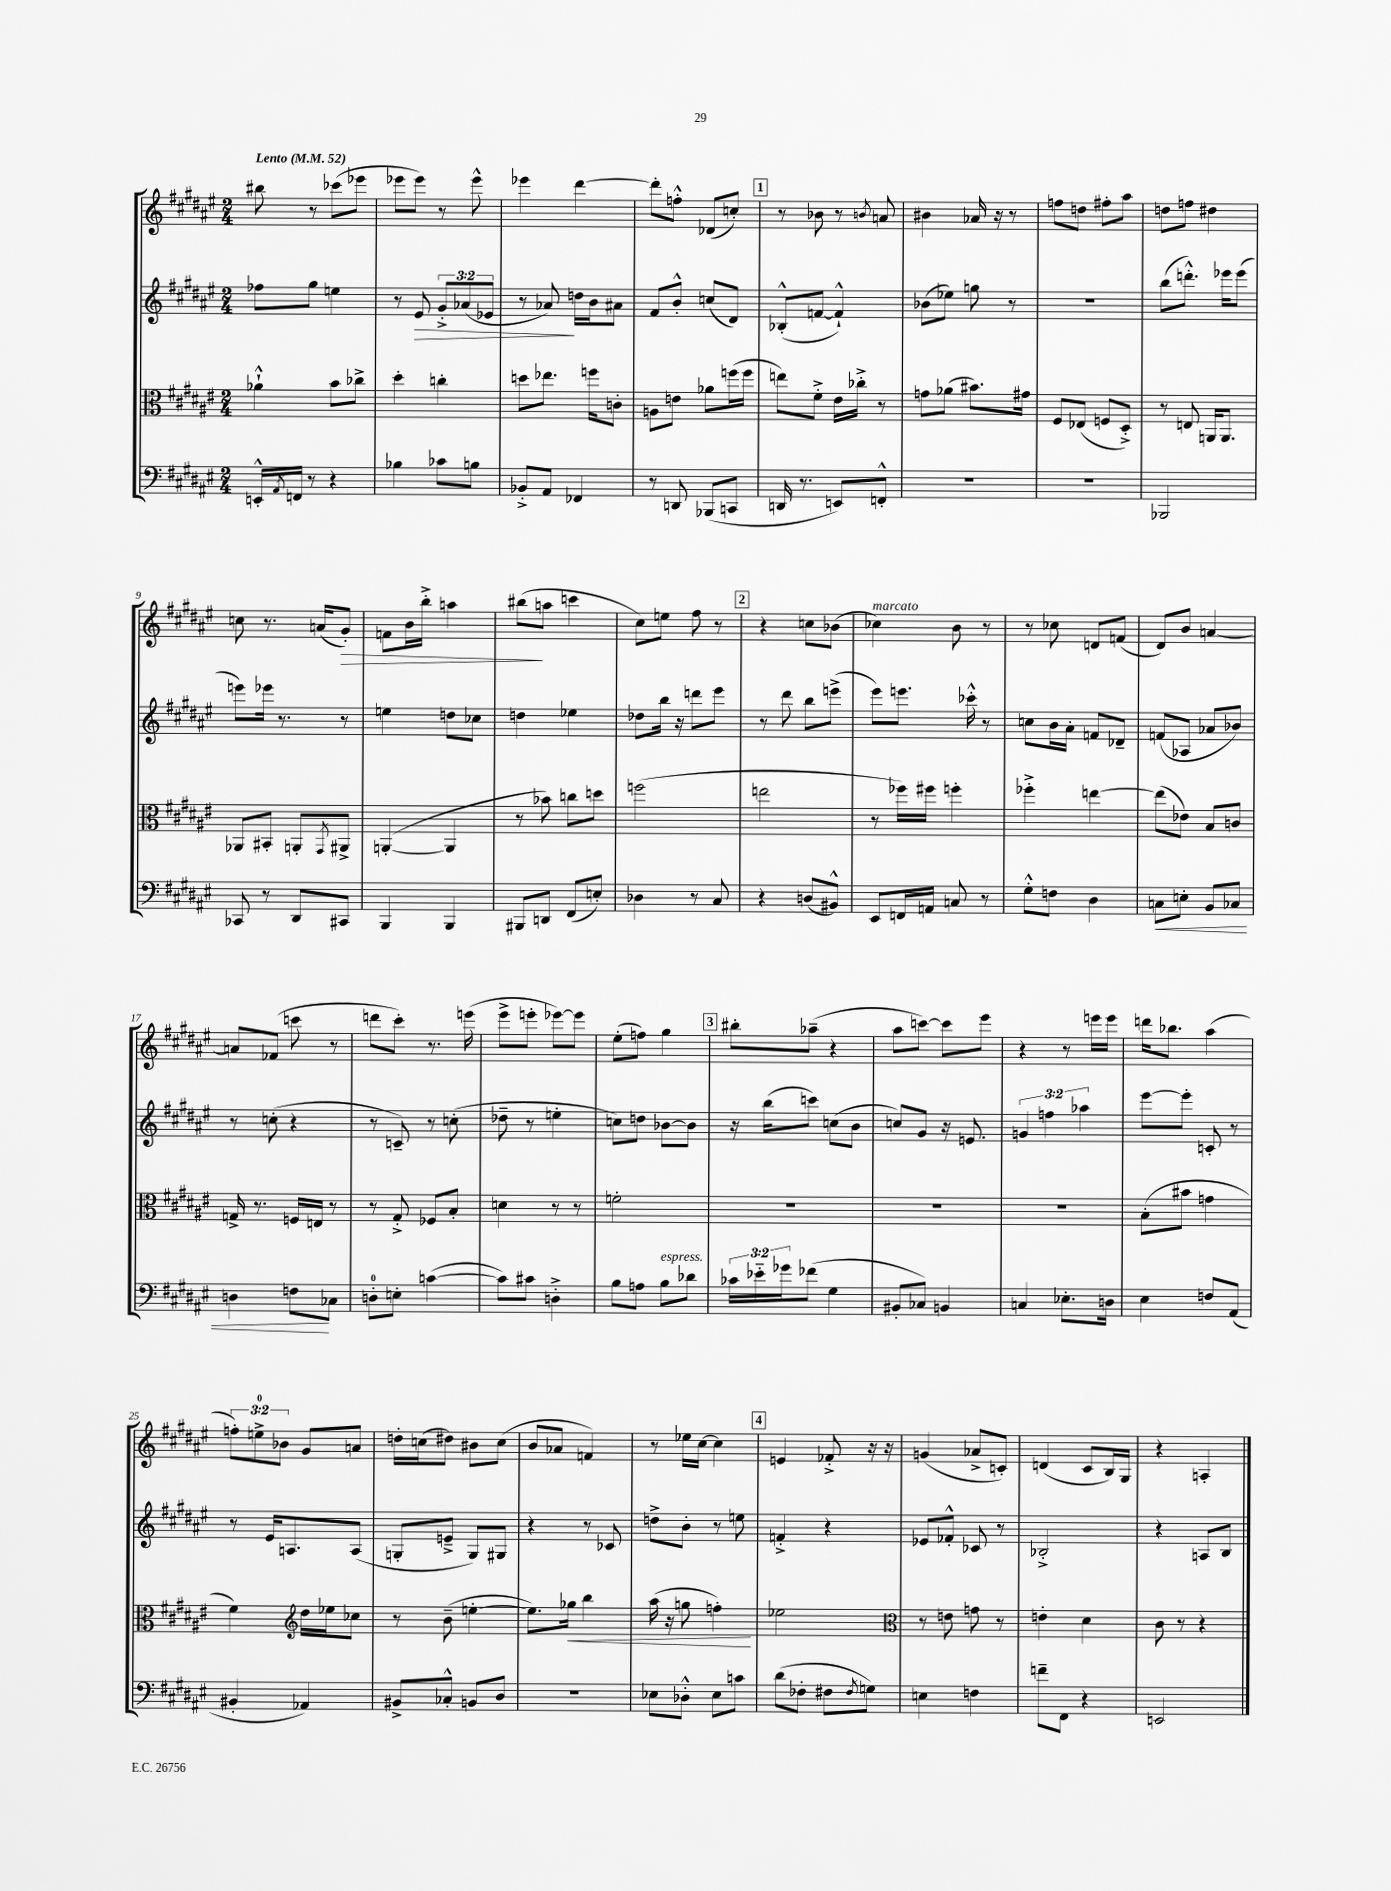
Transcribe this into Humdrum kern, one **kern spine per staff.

**kern	**kern	**kern	**kern
*staff4	*staff3	*staff2	*staff1
*clefF4	*clefC3	*clefG2	*clefG2
*k[f#c#g#d#a#e#]	*k[f#c#g#d#a#e#]	*k[f#c#g#d#a#e#]	*k[f#c#g#d#a#e#]
*M2/4	*M2/4	*M2/4	*M2/4
*MM52	*MM52	*MM52	*MM52
16EE'^^/LL	4a-`^^\	8ff-\L	8bb#\
8qAA#/	.	.	.
16FF/JJ	.	.	.
8r	.	8gg#\J	8r
4r	8b\L	4ee\	(8ccc-\L
.	8cc-^\J	.	8eee-\J
=	=	=	=
4B-\	4dd#'\	8r	8eee-\L
.	.	8e#/	8eee-\J)
8c-\L	4cc'\	12g#'^/L	8r
.	.	(12a-/	.
8B\J	.	.	8eee-^^\
.	.	12e-/J	.
=	=	=	=
8BB-'^/L	8dd\L	8r	4eee-\
8AA#/J	8.ee-\J	8a-/)	.
4FF-/	.	16dd\LL	[4ddd#\
.	16ff\LK	16b\J	.
.	8c'\J	8a#\J	.
=	=	=	=
8r	8A\L	8f#/L	8ddd#'\]L
8DD/	8e\J	8b'^^/J	8ff'^^\J
(8BBB-/L	8a-\L	(8cc/L	(8d-/L
8CC/J	(16ff\L	8d#/J)	8cc'/J)
.	16ff\JJ	.	.
=	=	=	=
16DD/	8ee\L)	(8B-'^^/L	8r
8.r	.	.	.
.	8f#'^\J	[8f/J	8b-\
8EE/L)	16e#\LL	4f`^^/])	8r
.	16cc-'^\JJ	.	.
.	.	.	8qb/
8FF'^^/J	8r	.	8a/
=	=	=	=
2r	8g\L	(8b-\L	4b#\
.	(8a-\J	8ee-\J)	.
.	8.b#\L)	8gg\	16a-/
.	.	.	16r
.	.	8r	8r
.	16g#\Jk	.	.
=	=	=	=
2r	8F#/L	2r	8ff\L
.	(8E-/J	.	8dd\J
.	8F/L	.	8ff#'\L
.	8D#'^/J)	.	8aa#\J
=	=	=	=
2BBB-/	8r	(8bb\L	8dd\L
.	8E/	8.ddd'^^\J)	8ff\J
.	16AA/LK	.	4dd#\
.	8.AA/J	16eee-\LK	.
.	.	(8eee-\J	.
=	=	=	=
8CC-/	8AA-/L	8eee\L)	8cc\
8r	8BB#'/J	16eee-\Jk	8.r
.	.	8.r	.
8DD#/L	8AA'/L	.	.
.	.	.	(16a/LK
.	8qGG#/	.	.
8CC#/J	8AA#^/J	8r	8g#'/J)
=	=	=	=
4BBB/	([4AA'/	4ee\	8f\L
.	.	.	16b\L
.	.	.	16bb'^\JJ
4BBB/	4AA/]	8dd\L	4aa\
.	.	8cc-\J	.
=	=	=	=
8BBB#/L	8r	4dd\	(8bb#\L
8DD/J	8b-\)	.	8aa\J
(8FF#/L	8cc\L	4ee-\	4ccc\
8E'/J)	8dd\J	.	.
=	=	=	=
4D-\	(2ff\	8dd-\L	8cc#\L)
.	.	16bb\Jk	8ee\J
.	.	16r	.
8r	.	8ddd\L	8ff#\
8C#/	.	8eee#\J	8r
=	=	=	=
4r	2ee\	8r	4r
.	.	8ddd#\	.
(8D/L	.	8bb\L	8cc\L
8BB#^^/J)	.	(8eee^\J	(8b-\J
=	=	=	=
8EE#/L	8r	8eee#\L)	4cc-\)
16FF/L	16ff-\LL)	8.eee\J	.
16AA/JJ	16ff#\JJ	.	.
8C/	4ff'\	.	8b\
.	.	16ccc-'^^\	.
8r	.	8r	8r
=	=	=	=
8G#'^^\L	4ff-'^\	8cc\L	8r
8F\J	.	16b\L	8cc-\
.	.	16a#'\JJ	.
4D#\	[4ee\	8f/L	8d/L
.	.	8d-~/J	(8f/J
=	=	=	=
8C\L	(8ee\]L	(8f/L	8d#/L)
8E'\J	8e-\J)	8A-/J	8b/J
8BB/L	8B/L	8a-/L	[4a/
8C-/J	8c/J	8b-/J)	.
=	=	=	=
4D\	16G^/	8r	8a/]L
.	8.r	.	.
.	.	(8cc'\	(8f-/J
8F\L	16F/LL	4r	8ccc\
.	16E/JJ	.	.
8C-\J	8r	.	8r
=	=	=	=
8D'\L	8r	8r	8ddd\L
8E'\J	8G#'^/	8c~/)	8ccc#'\J)
([4c\	8F-/L	8r	8.r
.	8B'/J	(8cc'\	.
.	.	.	(16eee\
=	=	=	=
8c\]L)	4d\	8dd-~\	8eee#^\L
8c#\J	.	8r	8eee'\J
4D'^\	8r	4ee'\	[8eee-\L)
.	8r	.	8eee-\]J
=	=	=	=
8B\L	2f'\	8cc\L)	(8ee#'\L
8A\J	.	8dd\J	8ff\J)
8B\L	.	[8b-\L	4gg#\
8d-\J	.	8b-\]J	.
=	=	=	=
24c-\LL	2r	16r	8bb#'\L
24e-'~\	.	.	.
.	.	(16bb\LK	.
24g-\J	.	.	.
(8f-\J	.	8ccc\J)	(8aa-~\J
4G#\	.	(8cc\L	4r
.	.	8b\J	.
=	=	=	=
8BB#'/L	2r	8cc/L)	8aa#\L
8C-/J)	.	8g#/J	[8ccc\J)
4BB/	.	16r	8ccc\]L
.	.	8.e/	.
.	.	.	8eee#\J
=	=	=	=
4C/	2r	6g/	4r
.	.	6ff\	.
8.E-'\L	.	.	8r
.	.	6aa-\	.
.	.	.	16eee\LL
16D\Jk	.	.	16eee\JJ
=	=	=	=
4E#\	(8B'\L	[8eee#\L	16ddd\LK
.	.	.	8.bb-\J
.	8b#\J	8eee#'\]J	.
8F/L	4g\	8c'/	(4aa#\
(8AA#/J	.	8r	.
=	=	=	=
4BB#'/	4f#\)	8r	12ff'\L)
.	.	.	12ee^\
.	.	16e#/LK	.
.	.	.	12b-\J
.	.	8.A/	.
*	*clefG2	*	*
4AA-/)	16dd#\LL	.	8g#/L
.	16ee-\J	.	.
.	8cc-\J	(8A/J	8a/J
=	=	=	=
8BB#^/L	8r	8G'/L	16dd'\LL
.	.	.	(16cc\J
8C-'^^/J	(8b~\	8e~^/J	8dd#\J)
8BB/L	[4ee'\	8G/L)	8b#\L
8D#/J	.	8G#/J	(8cc\J
=	=	=	=
2r	8.ee\]L)	4r	8b/L
.	.	.	8a-/J
.	16gg-\Jk	.	.
.	4bb\	8r	4f/)
.	.	8c-/	.
=	=	=	=
8E-\L	(16aa#\	8dd^\L	8r
.	16r	.	.
8D-'^^\J	8gg\	8b'\J	16ee-\LL
.	.	.	[16cc#\JJ
8E-\L	4ff'\)	8r	4cc#\]
8c\J	.	8ee\	.
=	=	=	=
(8d#\L	2ee-\	4f'^/	4e/
8F-'\J	.	.	.
8F#\L	.	4r	8f-'^/
8qF#/	.	.	.
8G\J)	.	.	16r
.	.	.	16r
=	=	=	=
*	*clefC3	*	*
4E\	8r	8e-/L	(4g/
.	8e\	8f-'^^/J	.
4F\	8g\	8c-/	8a-^/L
.	8r	8r	8c'/J)
=	=	=	=
8f~\L	4e'\	2B-'^/	(4d/
8FF#\J	.	.	.
4r	4d#\	.	8c#/L
.	.	.	16B/L)
.	.	.	16G#/JJ
=	=	=	=
2EE/	8c#\	4r	4r
.	8r	.	.
.	4r	8A/L	4A'/
.	.	8B/J	.
==	==	==	==
*-	*-	*-	*-
